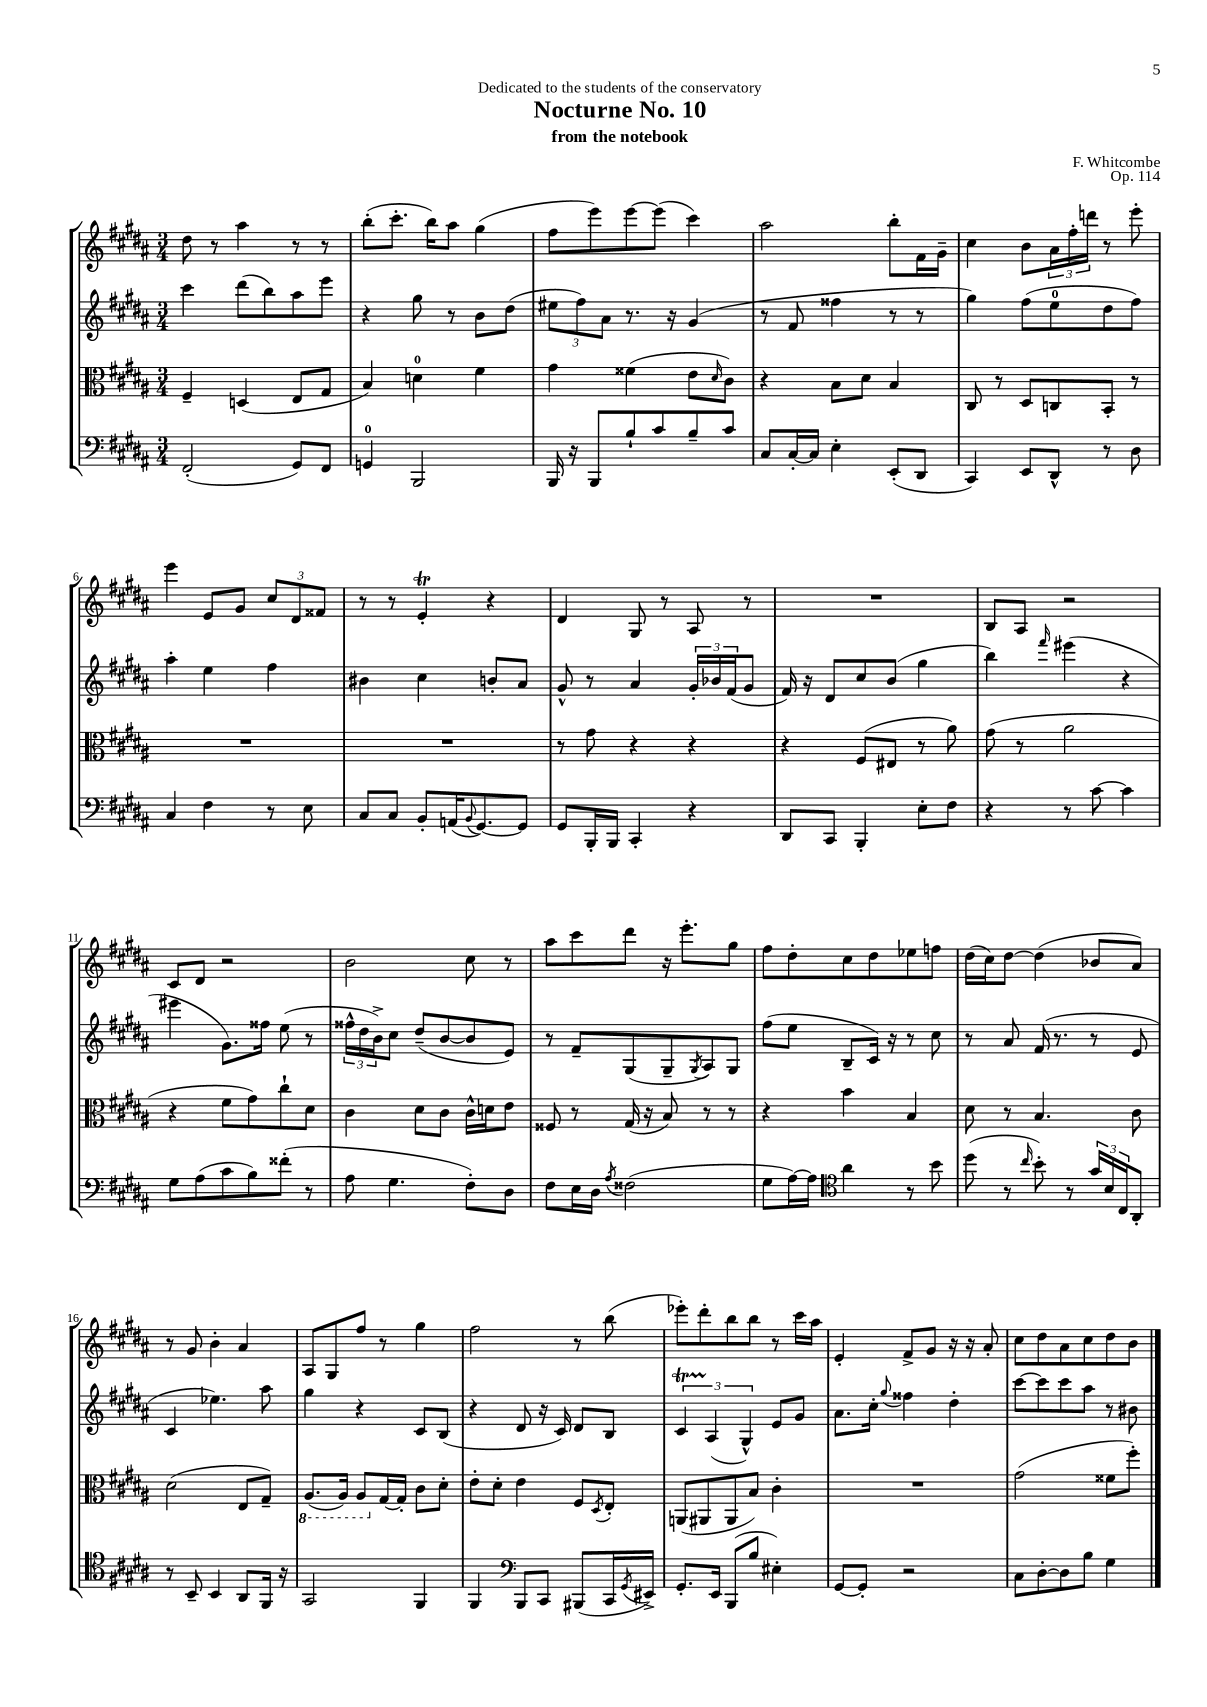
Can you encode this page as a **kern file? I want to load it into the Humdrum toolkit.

**kern	**kern	**kern	**kern
*staff4	*staff3	*staff2	*staff1
*clefF4	*clefC3	*clefG2	*clefG2
*k[f#c#g#d#a#]	*k[f#c#g#d#a#]	*k[f#c#g#d#a#]	*k[f#c#g#d#a#]
*M3/4	*M3/4	*M3/4	*M3/4
(2FF#'/	4F#~/	4ccc#\	8dd#\
.	.	.	8r
.	(4D/	(8ddd#\L	4aa#\
.	.	8bb\)	.
8GG#/L)	8E/L	8aa#\	8r
8FF#/J	8G#/J	8eee\J	8r
=	=	=	=
4GG/	4B/)	4r	(8bb'\L
.	.	.	8.ccc#'\J
2BBB/	4d\	8gg#\	.
.	.	.	16bb\LK)
.	.	8r	8aa#\J
.	4f#\	8b\L	(4gg#\
.	.	(8dd#\J	.
=	=	=	=
16BBB/	4g#\	12ee#\L	8ff#\L
16r	.	.	.
.	.	12ff#\)	.
8BBB/L	.	.	8eee\)
.	.	12a#\J	.
8B`/	(4f##\	8.r	[8eee\
8c#/	.	.	(8eee\]J
.	.	16r	.
8B~/	8e\L	(4g#/	4ccc#\)
.	16qqd#/	.	.
8c#/J	8c#\J)	.	.
=	=	=	=
8C#/L	4r	8r	2aa#\
[16C#'/L	.	8f#/	.
16C#/]JJ	.	.	.
4E'\	8B\L	4ff##\	.
.	8d#\J	.	.
(8EE'/L	4B/	8r	8bb'\L
8DD#/J	.	8r	16f#\L
.	.	.	16g#~\JJ
=	=	=	=
4CC#/)	8C#/	4gg#\)	4cc#\
.	8r	.	.
8EE/L	8D#/L	(8ff#\L	8b\L
8DD#^^/J	8C/	8ee\	24a#\L
.	.	.	24ff#'\
.	.	.	24ddd\JJ
8r	8BB'/J	8dd#\	8r
8D#\	8r	8ff#\J)	8eee'\
=	=	=	=
4C#/	2.r	4aa#'\	4eee\
4F#\	.	4ee\	8e/L
.	.	.	8g#/J
8r	.	4ff#\	12cc#/L
.	.	.	12d#/
8E\	.	.	.
.	.	.	12f##/J
=	=	=	=
8C#/L	2.r	4b#\	8r
8C#/J	.	.	8r
8BB'/L	.	4cc#\	4e'/
(16AA/K	.	.	.
8qqBB/	.	.	.
[8.GG#/)	.	.	.
.	.	8b'/L	4r
8GG#/]J	.	8a#/J	.
=	=	=	=
8GG#/L	8r	8g#^^/	4d#/
16BBB'/L	8g#\	8r	.
16BBB/JJ	.	.	.
4CC#'/	4r	4a#/	8G#/
.	.	.	8r
4r	4r	24g#'/LL	8A#/
.	.	24b-/	.
.	.	(24f#/J	.
.	.	8g#/J	8r
=	=	=	=
8DD#/L	4r	16f#/)	2.r
.	.	16r	.
8CC#/J	.	8d#/L	.
4BBB'/	(8F#/L	8cc#/	.
.	8E#/J	(8b/J	.
8E'\L	8r	4gg#\	.
8F#\J	8a#\)	.	.
=	=	=	=
4r	(8g#\	4bb\)	8B/L
.	8r	.	8A#/J
.	.	16qqfff#/	.
8r	2a#\	(4eee#\	2r
[8c#\	.	.	.
4c#\]	.	4r	.
=	=	=	=
8G#\L	4r	4eee#\	8c#/L
(8A#\	.	.	8d#/J
8c#\	8f#\L	8.g#\L)	2r
8B\)	8g#\)	.	.
.	.	16ff##\Jk	.
(8f##'\J	8cc#`\	(8ee\	.
8r	8d#\J	8r	.
=	=	=	=
8A#\	4c#\	24ff##^^\LL	2b\
.	.	24dd#\	.
.	.	24b^\J)	.
4.G#\	.	8cc#\J	.
.	8d#\L	(8dd#~/L	.
.	8c#\J	[8b/	.
8F#'\L)	16c#^^\LL	8b/]	8cc#\
.	16d\J	.	.
8D#\J	8e\J	8e/J)	8r
=	=	=	=
8F#\L	8F##/	8r	8aa#\L
16E\L	8r	8f#~/L	8ccc#\
16D#\JJ	.	.	.
8qA#/	.	.	.
(2F##\	(16G#/	(8G#/	8ddd#\J
.	16r	.	.
.	8B/)	8G#~/	16r
.	.	.	8.eee'\L
.	.	8qG#/	.
.	8r	8A#/)	.
.	8r	8G#/J	8gg#\J
=	=	=	=
8G#\L	4r	(8ff#\L	8ff#\L
[16A#\L)	.	8ee\J	8dd#'\
16A#\]JJ	.	.	.
*clefC4	*	*	*
4a#\	4b\	8B~/L	8cc#\
.	.	16c#/Jk)	8dd#\
.	.	16r	.
8r	4B/	8r	8ee-\
8b\	.	8cc#\	8ff\J
=	=	=	=
(8dd#\	8d#\	8r	(16dd#\LL
.	.	.	16cc#\J)
8r	8r	8a#/	[8dd#\J
16qqcc#/	.	.	.
8b'\)	4.B/	(16f#/	(4dd#\]
.	.	8.r	.
8r	.	.	.
24g#/LL	.	8r	8b-/L
24B/	.	.	.
24C#/J	.	.	.
8AA#'/J	8c#\	8e/	8a#/J)
=	=	=	=
8r	(2d#\	4c#/	8r
8BB~/	.	.	8g#/
4BB/	.	4.ee-\)	4b'\
8AA#/L	8E/L	.	4a#/
16FF#/Jk	8G#~/J)	8aa#\	.
16r	.	.	.
=	=	=	=
2GG#/	(8.AA#/L	4gg#\	8A#/L
.	.	.	8G#/
.	16AA#/Jk)	.	.
.	8AA#/L	4r	8ff#/J
.	[16G#/L	.	8r
.	16G#'/]JJ	.	.
4FF#/	8c#\L	8c#/L	4gg#\
.	8d#'\J	(8B/J	.
=	=	=	=
4FF#/	8e'\L	4r	2ff#\
.	8d#'\J	.	.
*clefF4	*	*	*
8BBB/L	4e\	8d#/	.
8CC#/J	.	16r	.
.	.	16c#/)	.
(8BBB#/L	8F#/L	8d#/L	8r
.	8qD#/	.	.
16CC#/L	8E'/J	8B/J	(8bb\
8qGG#/	.	.	.
16EE#^/JJ)	.	.	.
=	=	=	=
8.GG#'/L	(8AA/L	6c#/	8eee-'\L)
.	8AA#/	.	8ddd#'\
.	.	(6A#/	.
16EE/Jk	.	.	.
(8BBB/L	8AA#/	.	8bb\
.	.	6G#^^/)	.
8B/J	8B/J)	.	8bb\J
4E#'\)	4c#'\	8e/L	8r
.	.	8g#/J	16ccc#\LL
.	.	.	16aa#\JJ
=	=	=	=
[8GG#/L	2.r	8.a#\L	4e'/
8GG#'/]J	.	.	.
.	.	16cc#'\Jk	.
.	.	8qqgg#/	.
2r	.	4ff##\	8f#^/L
.	.	.	8g#/J
.	.	4dd#'\	16r
.	.	.	16r
.	.	.	8a#'/
=	=	=	=
8C#\L	(2g#\	[8ccc#\L	8cc#\L
[8D#'\	.	8ccc#\]	8dd#\
8D#\]	.	8ccc#\	8a#\
8B\J	.	8aa#\J	8cc#\
4G#\	8f##\L	8r	8dd#\
.	8ff#'\J)	8b#\	8b\J
==	==	==	==
*-	*-	*-	*-
